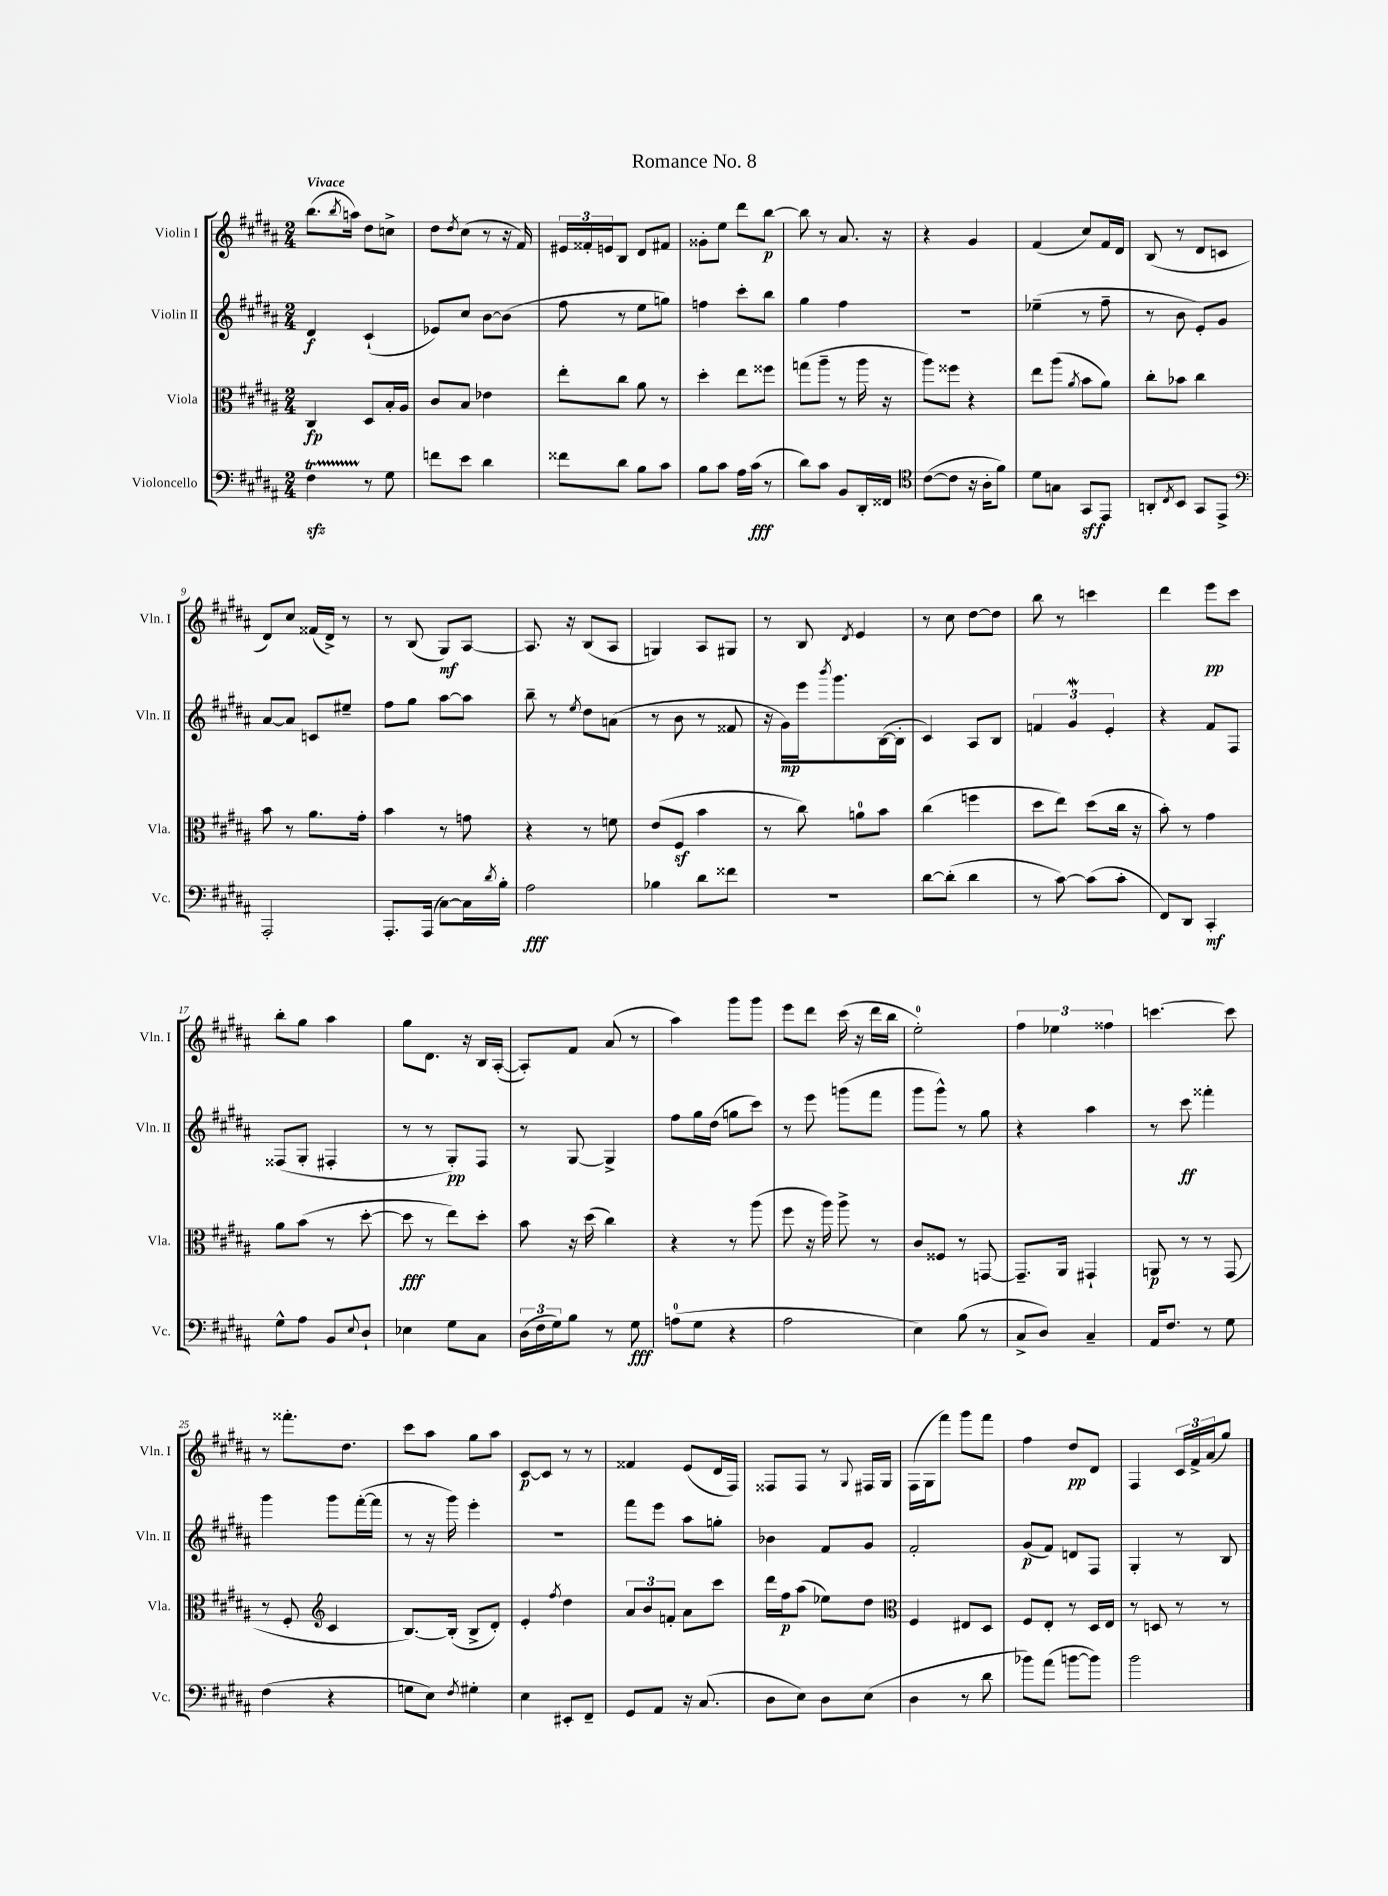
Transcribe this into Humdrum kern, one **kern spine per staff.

**kern	**kern	**kern	**kern
*staff4	*staff3	*staff2	*staff1
*clefF4	*clefC3	*clefG2	*clefG2
*k[f#c#g#d#a#]	*k[f#c#g#d#a#]	*k[f#c#g#d#a#]	*k[f#c#g#d#a#]
*M2/4	*M2/4	*M2/4	*M2/4
4F#	4C#	4d#	(8.bb
.	.	.	8qbb
.	.	.	16aa)
8r	8D#	(4c#`	8dd#
8G#	16B'	.	8cc^
.	16A#	.	.
=	=	=	=
8f	8c#	8e-)	8dd#
.	.	.	8qdd#
8e	8B	8cc#	(8cc#
4d#	4e-	[8b	8r
.	.	(8b]	16r
.	.	.	16f#)
=	=	=	=
8f##	8ee'	8ff#	24e#
.	.	.	24f##'
.	.	.	24e
8d#	8cc#	8r	8B
8B	8a#	8ee	8d#
8c#	8r	8gg)	8f#
=	=	=	=
8B	4dd#'	4ff	8g##'
8c#	.	.	8ee
16A#	8ee	8ccc#'	8ddd#
(16c#	.	.	.
8r	8ff##	8bb	[8bb
=	=	=	=
8d#)	(8gg	4gg#	8bb]
8c#	8aa#~	.	8r
8BB	8r	4ff#	8.a#
16DD#'	16aa#	.	.
16FF##	16r	.	16r
=	=	=	=
*clefC4	*	*	*
([8c#	8aa#)	2r	4r
8c#]	8ff##	.	.
16r	4r	.	4g#
16A#'	.	.	.
8f#)	.	.	.
=	=	=	=
8d#	8ee	(4ee-~	(4f#
8G	(8aa#	.	.
.	8qa#	.	.
8GG#	8b	8r	8cc#)
8EE	8a#)	8ff#~	16f#
.	.	.	16d#
=	=	=	=
8AA'	8cc#'	8r	(8B
8qC#	.	.	.
8BB	8b-	8b	8r
8GG#	4cc#	8e')	8d#
8EE^	.	8g#	8c
=	=	=	=
*clefF4	*	*	*
2AAA#'	8b	[8a#	8d#)
.	8r	8a#]	8cc#
.	8.a#	8c	(16f##
.	.	.	16d#^)
.	.	8ee#~	8r
.	16g#'	.	.
=	=	=	=
8.AAA#'	4b	8ff#	8r
.	.	8gg#	(8B
(16AAA#	.	.	.
[8C#)	8r	[8aa#	8G#)
16C#]	8g	8aa#]	[8A#
8qd#	.	.	.
16B'	.	.	.
=	=	=	=
2A#	4r	8bb~	8.A#]
.	.	8r	.
.	.	.	16r
.	.	8qee	.
.	8r	8dd#	(8B
.	8f	(8a	8A#
=	=	=	=
4B-	(8e	8r	4G)
.	8F#	8b	.
8d#	4b	8r	8A#
8f##	.	8f##	8G#
=	=	=	=
2r	8r	16r	8r
.	.	16g#)	.
.	8cc#)	16eee	8B
.	.	8qbbb	.
.	.	8.ggg#	.
.	.	.	8qd#
.	8a	.	4e
.	8b	([16B	.
.	.	16B']	.
=	=	=	=
[8d#	(4cc#	4c#)	8r
(8d#']	.	.	8cc#
4d#	4ff	8A#	[8dd#
.	.	8B	8dd#]
=	=	=	=
8r	8dd#	6f	8bb
[8c#)	8ee)	.	8r
.	.	6g#	.
(8c#]	(8dd#	.	4ccc
.	.	6e'	.
8c#'	16cc#	.	.
.	16r	.	.
=	=	=	=
8FF#)	8b')	4r	4ddd#
8DD#	8r	.	.
4CC#'	4g#	8f#	8eee
.	.	8F#	8ccc#
=	=	=	=
8G#^^	8a#	(8F##	8bb'
8A#	(8b	8G#'	8gg#
8BB	8r	4F#'	4aa#
8qqE	.	.	.
8D#`	[8dd#'	.	.
=	=	=	=
4E-	8dd#]	8r	8gg#
.	8r	8r	8.d#
8G#	8ee)	8G#')	.
.	.	.	16r
8C#	8dd#'	8F#	16B
.	.	.	([16A#'
=	=	=	=
(24D#	8b	8r	8A#'])
24F#	.	.	.
24G#)	.	.	.
8B	16r	[8G#	8f#
.	(16dd#	.	.
8r	4cc#)	4G#^]	(8a#
8G#	.	.	8r
=	=	=	=
(8A	4r	8ff#	4aa#)
8G#	.	16gg#	.
.	.	(16dd#	.
4r	8r	8gg	8ggg#
.	(8aa#	8ccc#)	8ggg#
=	=	=	=
2A#	8ff#	8r	8eee
.	16r	8eee	8ddd#
.	16aa#)	.	.
.	8aa#^	(8ggg	(16ccc#
.	.	.	16r
.	8r	8fff#	16ddd#
.	.	.	16bb
=	=	=	=
4E)	8c#	8ggg#	2ee')
.	8F##	8ggg#^^)	.
(8B	8r	8r	.
8r	[8GG	8gg#	.
=	=	=	=
8C#^	8.GG~]	4r	6ff#
8D#)	.	.	.
.	.	.	6ee-
.	16AA#	.	.
4C#~	4GG#`	4aa#	.
.	.	.	6ff##
=	=	=	=
16AA#	8AA	8r	[4.ccc
8.F#	.	.	.
.	8r	8ccc#	.
8r	8r	4fff##'	.
8G#	(8GG#	.	8ccc]
=	=	=	=
(4F#	8r	4ggg#	8r
.	8F#'	.	8.fff##'
*	*clefG2	*	*
4r	4c#	8ggg#	.
.	.	.	8.dd#
.	.	([16fff#'	.
.	.	16fff#]	.
=	=	=	=
8G	[8.B)	8r	8ccc#
8E)	.	16r	8aa#
.	(16B']	16ggg#)	.
8qF#	.	.	.
4G#'	8B^	4eee'	8gg#
.	8d#')	.	8aa#
=	=	=	=
4E	4e'	2r	[8c#
.	.	.	8c#]
.	8qff#	.	.
8EE#'	4dd#	.	8r
8FF#~	.	.	8r
=	=	=	=
8GG#	12a#	8fff#	4f##
.	12b	.	.
8AA#	.	8eee	.
.	12f'	.	.
16r	8a#	8aa#	(8e
(8.C#	.	.	.
.	8ccc#	8gg'	16d#
.	.	.	16F#)
=	=	=	=
8D#	16ddd#	4b-	8F##
.	16ff#	.	.
8E)	(8aa#	.	8F##
8D#	8ee-)	8f#	8r
.	.	.	8qqG#
(8E	8dd#	8g#	16F#
.	.	.	16G#
=	=	=	=
*	*clefC3	*	*
4D#	4F#	2f#'	(16F#
.	.	.	16G#
.	.	.	8fff#)
8r	8E#	.	8ggg#
8d#	8D#	.	8fff#
=	=	=	=
8b-)	8F#	(8g#	4ff#
(8a#	8E'	8f#)	.
[8b	8r	8d	8dd#
8b])	16D#	8F#	8d#
.	16E	.	.
=	=	=	=
2b	8r	4G#'	4F#
.	8D	.	.
.	8r	8r	24c#
.	.	.	24f#^
.	.	.	(24a#
.	8r	8B	8gg#)
==	==	==	==
*-	*-	*-	*-
